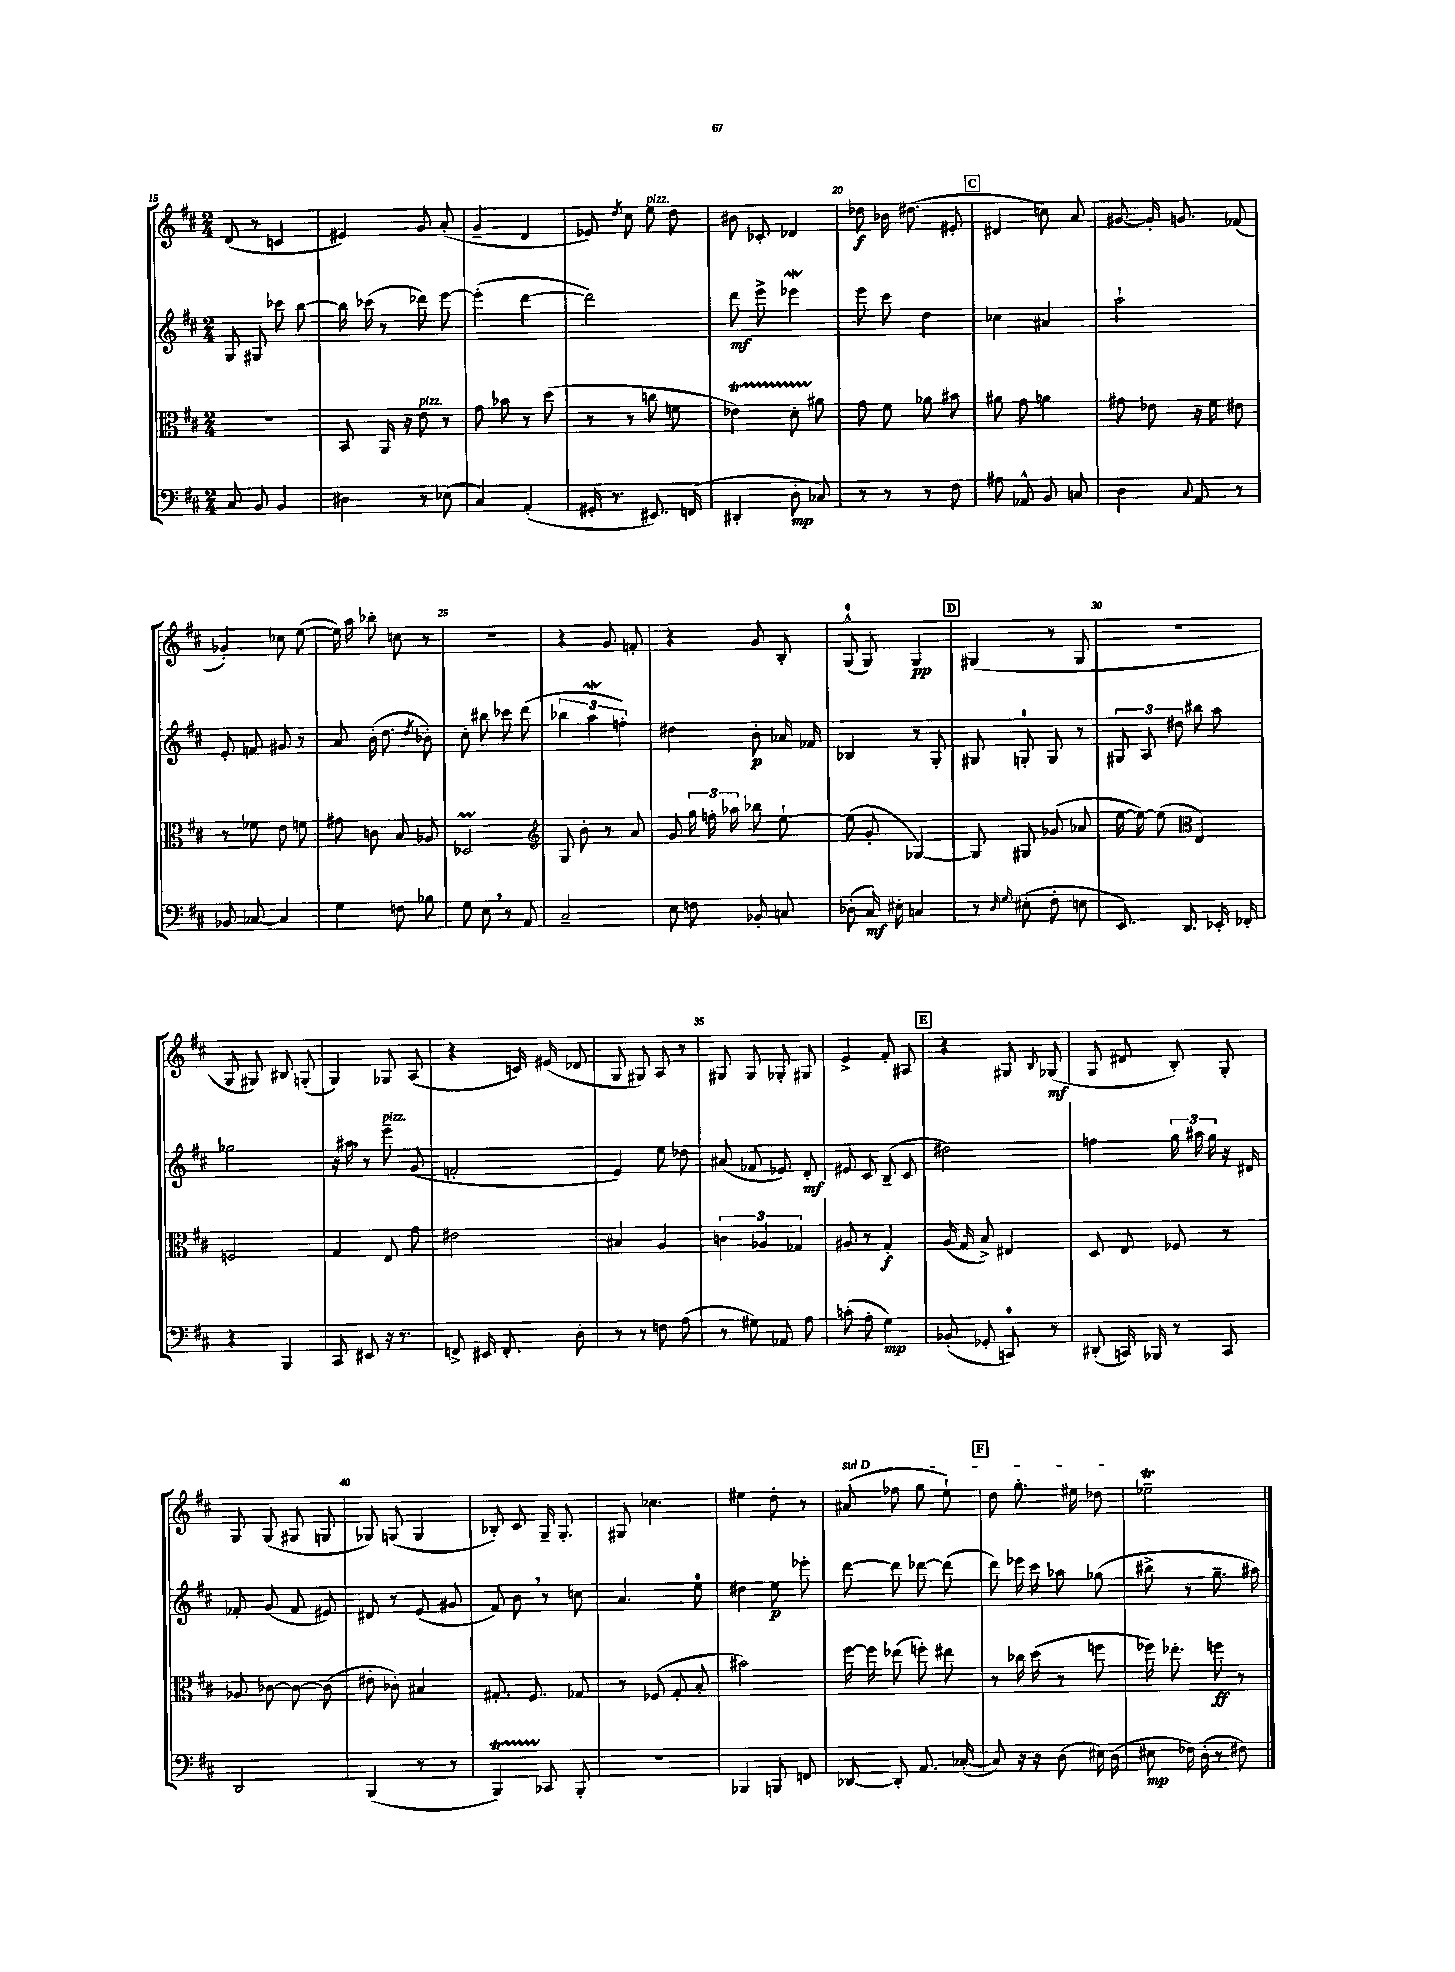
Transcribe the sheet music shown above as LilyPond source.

<<
\new StaffGroup <<
\new Staff = "s0" {
    \clef treble \key d \major \numericTimeSignature \time 2/4
    \autoBeamOff d'8( r8 c'4 |
    eis'4) g'8 a'8-.( |
    g'4-- d'4 |
    ees'8) \acciaccatura { d''8 } cis''8 e''8^\markup { \italic "pizz." } d''8 |
    bis'8 ces'8-. des'4 |
    des''8\f bes'16 dis''8.( eis'8-. |
    \mark \markup { \box "C" } dis'4 c''8) a'8 |
    gis'8~ gis'16-. g'8. fes'8( |
    ges'4-.) ces''8 e''8~( |
    e''16) a''16 bes''8-. c''8 r8 |
    R2 |
    r4 g'8 f'8-. |
    r4 g'8 b8-. |
    g8-0-^( g8) g4\pp |
    \mark \markup { \box "D" } gis4( r8 gis8 |
    r2 |
    g8 gis8) bis8 g8-.( |
    g4) ges8 a8( |
    r4 c'16) eis'16( des'8 |
    g8 gis8) a8 r8 |
    gis8 gis8 ges8-. gis8 |
    e'4-> fis'8-. ais8 |
    \mark \markup { \box "E" } r4 gis8 \appoggiatura { b8 } ges8\mf( |
    g8 dis'8 b8-.) g8-. |
    g8 g8( gis8 g8 |
    ges8) g8( g4 |
    bes8-.) cis'8 g16-- g8.-. |
    gis8 ces''4. |
    eis''4 d''8-. r8 |
    \once \override TextSpanner.bound-details.left.text = \markup { \italic "sul D" } ais'8\startTextSpan( fes''8 g''8 e''8-!) |
    \mark \markup { \box "F" } d''8 g''8.-. eis''16 des''8\stopTextSpan |
    ees''2--\trill \bar "|." |
}
\new Staff = "s1" {
    \clef treble \key d \major \numericTimeSignature \time 2/4
    \autoBeamOff g8 gis8 ces'''8 b''8~ |
    b''16 ces'''16( r8 des'''8) e'''8~ |
    e'''4-.( d'''4~ |
    d'''2) |
    d'''8\mf e'''8-> ees'''4\mordent |
    e'''8 cis'''8 d''4 |
    \mark \markup { \box "C" } ces''4 ais'4 |
    a''2-! |
    e'8-. f'8 gis'8 r8 |
    a'8 b'16-.( d''8. \acciaccatura { d''8 } bes'8-.) |
    cis''8-. bis''8 ces'''8 d'''8( |
    \tuplet 3/2 { bes''4 a''4\mordent f''4-.) } |
    dis''4 b'8-.\p aes'16 fes'16 |
    bes4 r8 g8-. |
    \mark \markup { \box "D" } gis8 g8-0-. g8 r8 |
    \tuplet 3/2 { gis8 a8 dis''8 } bis''8 a''8 |
    ges''2 |
    r16 ais''16 \breathe r8 e'''8--^\markup { \italic "pizz." } g'8( |
    f'2-. |
    e'4) e''8 des''8 |
    ais'8( fes'8 ees'8) d'8-.\mf |
    eis'8 cis'8 b8--( cis'8 |
    \mark \markup { \box "E" } dis''2) |
    f''4 \tuplet 3/2 { g''16 ais''16 g''16 } r16 dis'16 |
    fes'8-. g'8( fes'8 eis'8) |
    dis'8 r8 e'8( gis'8 |
    fis'8) b'8 \breathe r8 c''8 |
    a'4. e''8-0 |
    dis''4 e''8\p ees'''8-. |
    d'''8~ d'''8 des'''8~ des'''8( |
    \mark \markup { \box "F" } d'''8) ees'''16 cis'''16 aes''8 ges''8( |
    bis''8-> r8 g''8.-- ais''16) \bar "|." |
}
\new Staff = "s2" {
    \clef alto \key d \major \numericTimeSignature \time 2/4
    \autoBeamOff R2 |
    b,8 a,16 r16 e'8^\markup { \italic "pizz." } r8 |
    g'8 bes'8 r8 d''8( |
    r8 r8 c''8 f'8 |
    ees'4\startTrillSpan) d'8-. ais'8\stopTrillSpan |
    g'8 fis'8 aes'8 bis'8 |
    \mark \markup { \box "C" } ais'8 g'8 a'4 |
    gis'8 ees'8 r16 fis'16 eis'8 |
    r8 fes'8 e'8 f'8 |
    gis'8 c'8 b8 aes8 |
    des2\prall |
    \clef treble g8 b'8-. r8 a'8 |
    g'8 \tuplet 3/2 { g''16 f''16-. aes''16 } bes''8 e''8~-! |
    e''8( g'8-. ges4~) |
    \mark \markup { \box "D" } ges8 gis8 ges'8( aes'8 |
    e''16~ e''16~) e''8( \clef alto e4) |
    f2 |
    g4 e8 g'8 |
    eis'2 |
    bis4 a4 |
    \tuplet 3/2 { c'4 aes4 ges4 } |
    ais8 r8 g4-.\f |
    \mark \markup { \box "E" } a16( g16 b8->) eis4 |
    d8 e8 fes8 r8 |
    aes8 ces'8~ ces'8~ ces'8( |
    eis'8-. ces'8-.) bis4 |
    gis8.-. fis8. ges8 |
    r8 fes8( g8-. b8-. |
    bis'2) |
    fis''16~ fis''16 ees''8( f''8-.) eis''8 |
    \mark \markup { \box "F" } r8 ces''16 d''16( r8 f''8 |
    fes''16) ees''8.-. f''8\ff r8 \bar "|." |
}
\new Staff = "s3" {
    \clef bass \key d \major \numericTimeSignature \time 2/4
    \autoBeamOff cis8 b,8 b,4 |
    dis4 r8 ees8( |
    cis4) a,4-.( |
    gis,16-. r8. eis,8.) f,16( |
    dis,4-. d8-.\mp ces8) |
    r8 r8 r8 fis8 |
    \mark \markup { \box "C" } ais8 aes,8-^ b,8 c8 |
    d4 \appoggiatura { cis8 } a,8 r8 |
    bes,8 ces8~ ces4 |
    g4 f8 bes8 |
    g8 e8 \breathe r8 a,8 |
    cis2-- |
    e8 f8 bes,8-. c8 |
    des8-.( cis16\mf) eis16-. c4 |
    \mark \markup { \box "D" } r8 \grace { d16 g16 } eis8-.( fis8-. e8 |
    e,8.) d,8. ees,16-. fes,16-. |
    r4 b,,4 |
    cis,8 eis,8 r16 r8. |
    f,8-> eis,16 f,8.-. d8-. |
    r8 r8 f8 a8( |
    r8 gis8) aes,8 a8 |
    c'8-.( a8-. g4\mp) |
    \mark \markup { \box "E" } bes,8-.( ges,8-. c,8-0) r8 |
    dis,8-.( c,16) bes,,16 r8 c,8 |
    d,2 |
    b,,4( r8 r8 |
    b,,4\startTrillSpan) ces,8\stopTrillSpan b,,8-. |
    R2 |
    bes,,4 b,,8 f,8 |
    des,8~ des,8-. a,8. ces16~-.( |
    \mark \markup { \box "F" } ces8) r16 r16 d8( eis16) d16( |
    eis8\mp fes16) d16-.( r8 fis8) \bar "|." |
}
>>
>>
\layout { \context { \Score currentBarNumber = #15 \override BarNumber.break-visibility = ##(#f #t #t) barNumberVisibility = #(every-nth-bar-number-visible 5) } }
